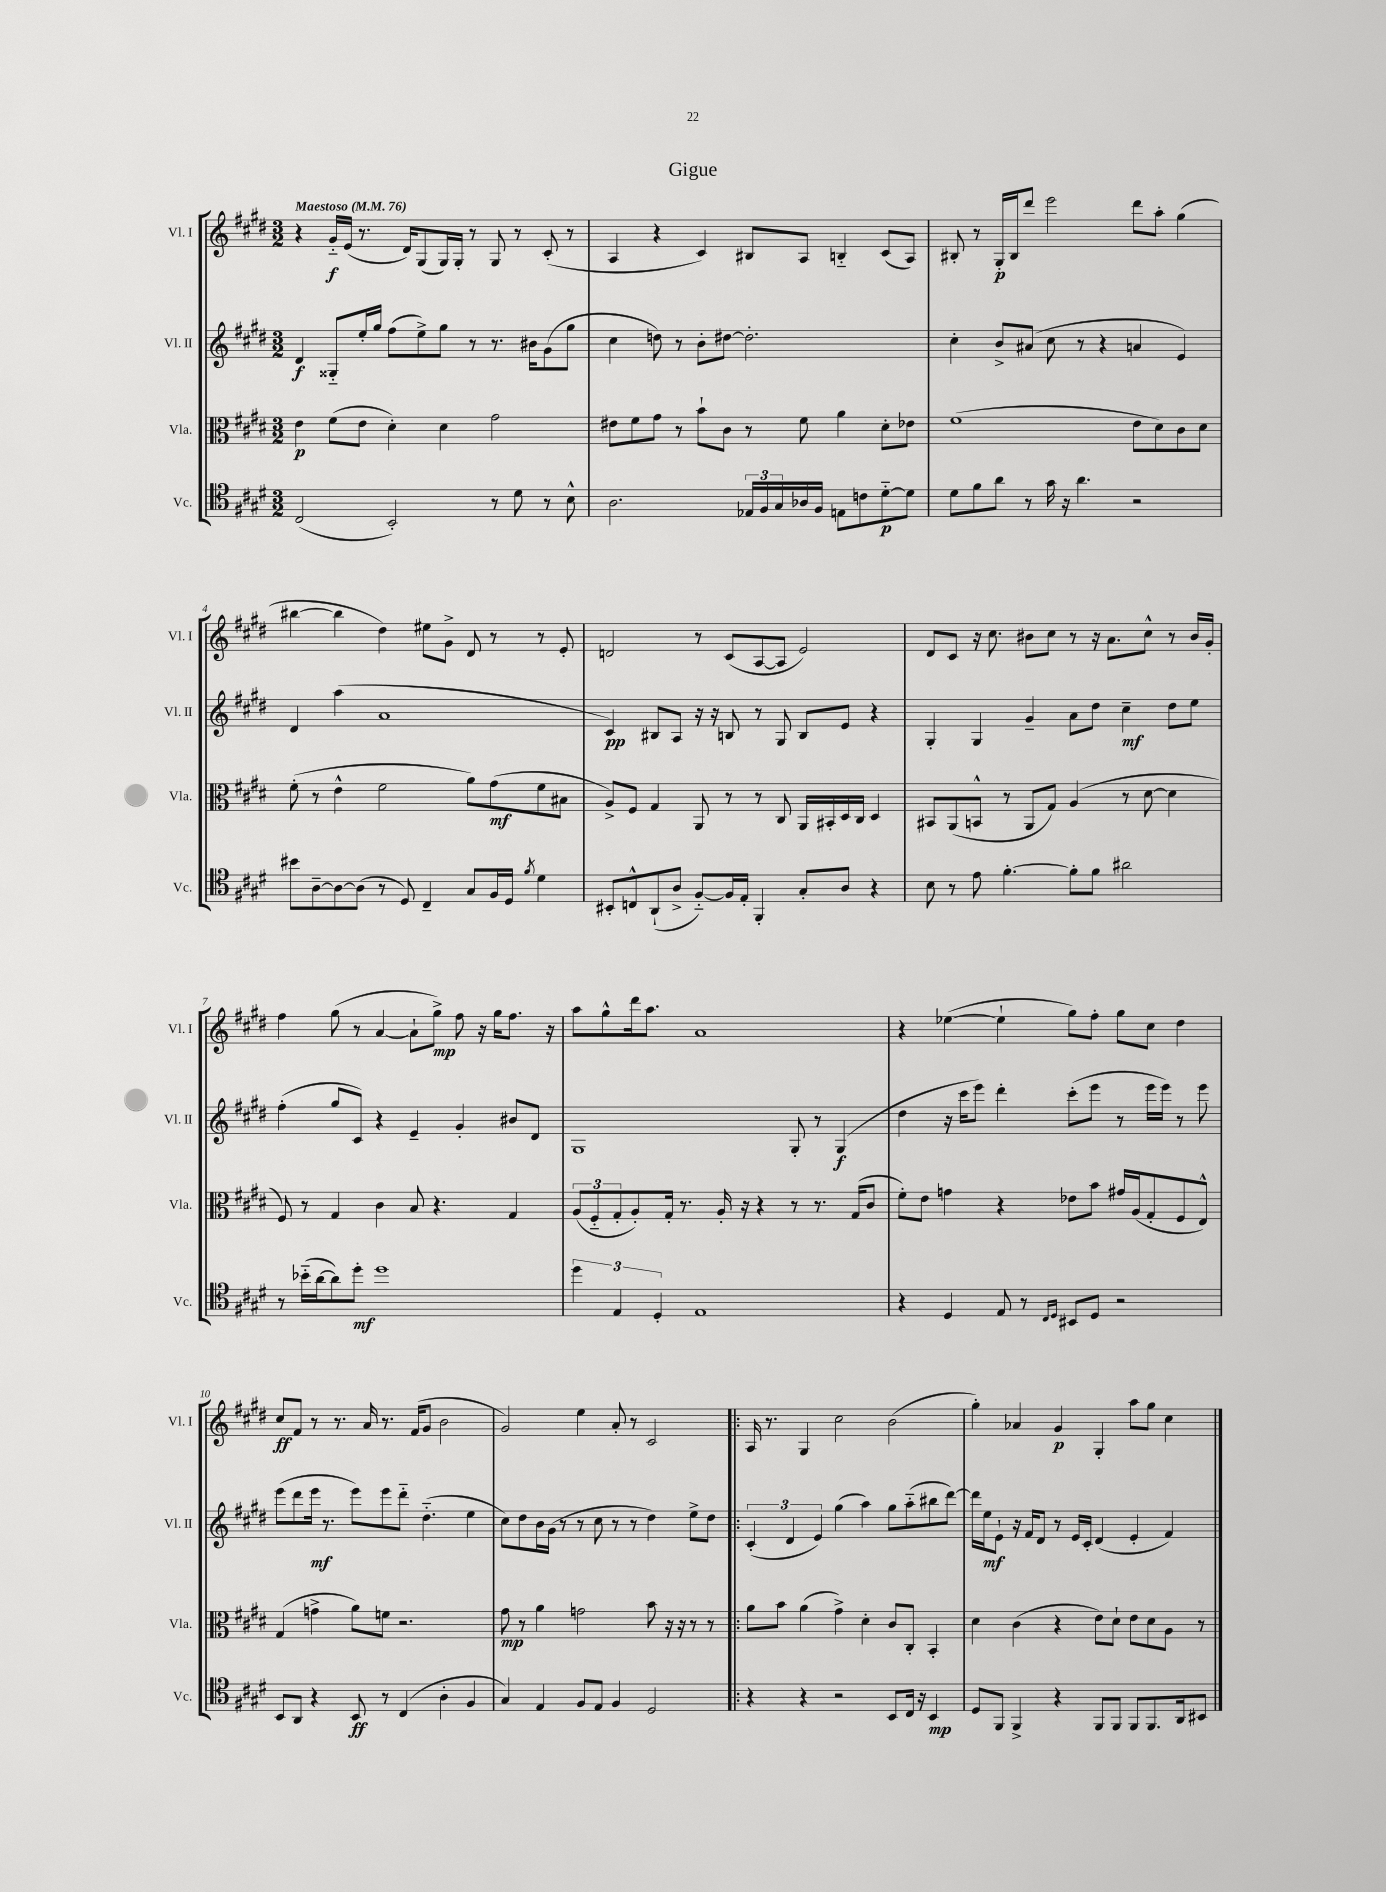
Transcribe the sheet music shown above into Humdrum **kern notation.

**kern	**kern	**kern	**kern
*staff4	*staff3	*staff2	*staff1
*clefC4	*clefC3	*clefG2	*clefG2
*k[f#c#g#d#]	*k[f#c#g#d#]	*k[f#c#g#d#]	*k[f#c#g#d#]
*M3/2	*M3/2	*M3/2	*M3/2
*MM76	*MM76	*MM76	*MM76
(2C#/	4e\	4d#/	4r
.	(8f#\L	8G##'~/L	16g#'~/LL
.	.	.	(16e/JJ
.	8e\J	16ee'/L	8.r
.	.	16gg#/JJ	.
2BB'/)	4d#'\)	(8ff#\L	.
.	.	.	16d#/LK)
.	.	8ee^\)	(8G#/
.	4d#\	8gg#\J	16G#/L)
.	.	.	16G#'/JJ
.	.	8r	8r
8r	2g#\	8.r	8G#/
8d#\	.	.	8r
.	.	16b#\LK	.
8r	.	(8g#\	(8c#'/
8B^^\	.	8gg#\J	8r
=	=	=	=
2.A\	8e#\L	4cc#\	4A/
.	8f#\	.	.
.	8g#\J	8dd\)	4r
.	8r	8r	.
.	8b`\L	8b'\L	4c#/)
.	8c#\J	[8dd#\J	.
24E-/LL	8r	2.dd#'\]	8B#/L
24F#/	.	.	.
24G#/	.	.	.
16A-/	8f#\	.	8A/J
16F#/JJ	.	.	.
8E\L	4a\	.	4B'~/
8c\	.	.	.
[8d#'~\	8d#'\L	.	(8c#/L
8d#\]J	8e-\J	.	8A/J)
=	=	=	=
8d#\L	(1f#	4cc#'\	8B#'/
8f#\	.	.	8r
8a\J	.	8b^/L	16G#'/LL
.	.	.	16B#/J
8r	.	(8a#/J	8ddd#/J
16g#\	.	8cc#\	2eee\
16r	.	.	.
4.a\	.	8r	.
.	.	4r	.
2r	8e\L	4a/	8ddd#\L
.	8d#\)	.	8aa'\J
.	8c#\	4e/)	(4gg#\
.	8d#\J	.	.
=	=	=	=
8b#\L	(8f#'\	4d#/	[4bb#\
[8A~\	8r	.	.
8A\_	4e^^\	(4aa\	4bb#\]
(8A\]J	.	.	.
8r	2f#\	1a	4dd#\)
8D#/)	.	.	.
4C#~/	.	.	8ee#\L
.	.	.	8g#^\J
8G#/L	8a\L)	.	8d#/
16F#/L	(8g#\	.	8r
16D#/JJ	.	.	.
8qf#/	.	.	.
4d#\	8f#\	.	8r
.	8B#\J	.	8e'/
=	=	=	=
8BB#'/L	8A^/L)	4c#/)	2d/
8C^^/	8F#/J	.	.
(8AA`/	4G#/	8B#/L	.
8A^/J	.	8A/J	.
[8F#'~/L)	8AA/	16r	8r
.	.	16r	.
16F#/]L	8r	8B/	(8c#/L
16E'/JJ	.	.	.
4FF#'/	8r	8r	[8A/
.	8C#/	8G#/	8A/]J
8G#'/L	16AA/LL	8B/L	2e/)
.	16BB#'/	.	.
8A/J	16D#/	8e/J	.
.	16C#/JJ	.	.
4r	4D#/	4r	.
=	=	=	=
8B\	8BB#/L	4G#'/	8d#/L
8r	(8AA/	.	8c#/J
8e\	8BB^^/J	4G#/	16r
.	.	.	8.cc#\
[4.f#'\	8r	.	.
.	8AA/L	4g#~/	8b#\L
.	8G#/J)	.	8cc#\J
8f#'\]L	(4A/	8a\L	8r
8f#\J	.	8dd#\J	16r
.	.	.	8.a\L
2a#\	8r	4cc#~\	.
.	[8d#\	.	8cc#^^\J
.	4d#\]	8dd#\L	8r
.	.	8ee\J	16b#/LL
.	.	.	16g#'/JJ
=	=	=	=
8r	8F#/)	(4ff#'\	4ff#\
(16b-'~\LL	8r	.	.
[16a\J	.	.	.
8a\])	4G#/	8gg#/L	(8gg#\
8dd#'\J	.	8c#/J)	8r
1dd#	4c#\	4r	[4a/
.	8B/	4e~/	8a`\]L
.	4.r	.	8gg#^\J)
.	.	4g#'/	8ff#\
.	.	.	16r
.	.	.	16gg#\LK
.	4G#/	8b#/L	8.ff#\J
.	.	8d#/J	.
.	.	.	16r
=	=	=	=
6dd#\	(12A/L	1G#	8aa\L
.	12F#'~/	.	.
.	.	.	8gg#^^\
6E/	12G#'/	.	.
.	8A'/)	.	16ddd#\k
.	.	.	8.aa\J
6D#'/	.	.	.
.	16G#'/Jk	.	.
.	8.r	.	.
1E	.	.	1a
.	16A'/	.	.
.	16r	.	.
.	4r	.	.
.	8r	8G#'/	.
.	8.r	8r	.
.	.	(4G#/	.
.	(16G#/LK	.	.
.	8c#/J	.	.
=	=	=	=
4r	8f#'\L)	4dd#\	4r
.	8e\J	.	.
4D#/	4g\	16r	([4ee-\
.	.	16ccc#\LK	.
.	.	8eee\J)	.
8E/	4r	4ddd#'\	4ee-`\]
8r	.	.	.
16qqC#/LL	.	.	.
16qqD#/JJ	.	.	.
8BB#/L	8e-\L	(8ccc#'\L	8gg#\L)
8D#/J	8b\J	8eee\J	8ff#'\J
2r	16g#/LL	8r	8gg#\L
.	(16A/J	.	.
.	8G#'/	16eee\LL	8cc#\J
.	.	16eee\JJ)	.
.	8F#/	8r	4dd#\
.	8E^^/J)	8eee\	.
=	=	=	=
8BB/L	(4G#/	(8eee\L	8cc#/L
8AA/J	.	8ddd#\	8f#/J
4r	4g^\	16eee\Jk	8r
.	.	8.r	.
.	.	.	8.r
8BB/	8a\L)	8eee\L)	.
.	.	.	16a/
8r	8f\J	8eee\	8.r
(4C#/	2.r	8ddd#'~\J	.
.	.	.	(16f#/LK
.	.	(4.dd#'~\	8g#/J
4A'\	.	.	2b\
4F#/	.	4ee\	.
=	=	=	=
4G#/)	8g#\	8cc#\L)	2g#/)
.	8r	8dd#\	.
4E/	4a\	16b\L	.
.	.	(16g#\JJ	.
.	.	8r	.
8F#/L	2g\	8r	4ee\
8E/J	.	8cc#\	.
4F#/	.	8r	8a'/
.	.	8r	8r
2D#/	8b\	4dd#\)	2c#/
.	16r	.	.
.	16r	.	.
.	8r	8ee^\L	.
.	8r	8dd#\J	.
=!|:	=!|:	=!|:	=!|:
4r	8a\L	(6c#'/	16A/
.	.	.	8.r
.	8b\J	.	.
.	.	6d#/	.
4r	(4a\	.	4G#/
.	.	6e/)	.
2r	4g#^\)	(4gg#\	2cc#\
.	4d#'\	4aa\)	.
8BB/L	8c#/L	8gg#\L	(2b\
16C#/Jk	8C#'/J	(8aa'~\	.
16r	.	.	.
4BB/	4BB'/	8bb#\	.
.	.	[8ddd#\J)	.
=	=	=	=
8D#/L	4d#\	16ddd#\]LL	4gg#'\)
.	.	16ee\J	.
8FF#/J	.	8e`\J	.
4FF#^/	(4c#\	16r	4a-/
.	.	16f#/LK	.
.	.	8d#/J	.
4r	4r	8r	4g#/
.	.	16e/LL	.
.	.	16c#'/JJ	.
8FF#/L	8e\L)	(4d#/	4G#'/
8FF#/J	8d#`\J	.	.
8FF#/L	8e\L	4e'/	8aa\L
8.FF#/	8d#\	.	8gg#\J
.	8A\J	4f#/)	4cc#\
16AA/k	.	.	.
8BB#/J	8r	.	.
==	==	==	==
*-	*-	*-	*-
